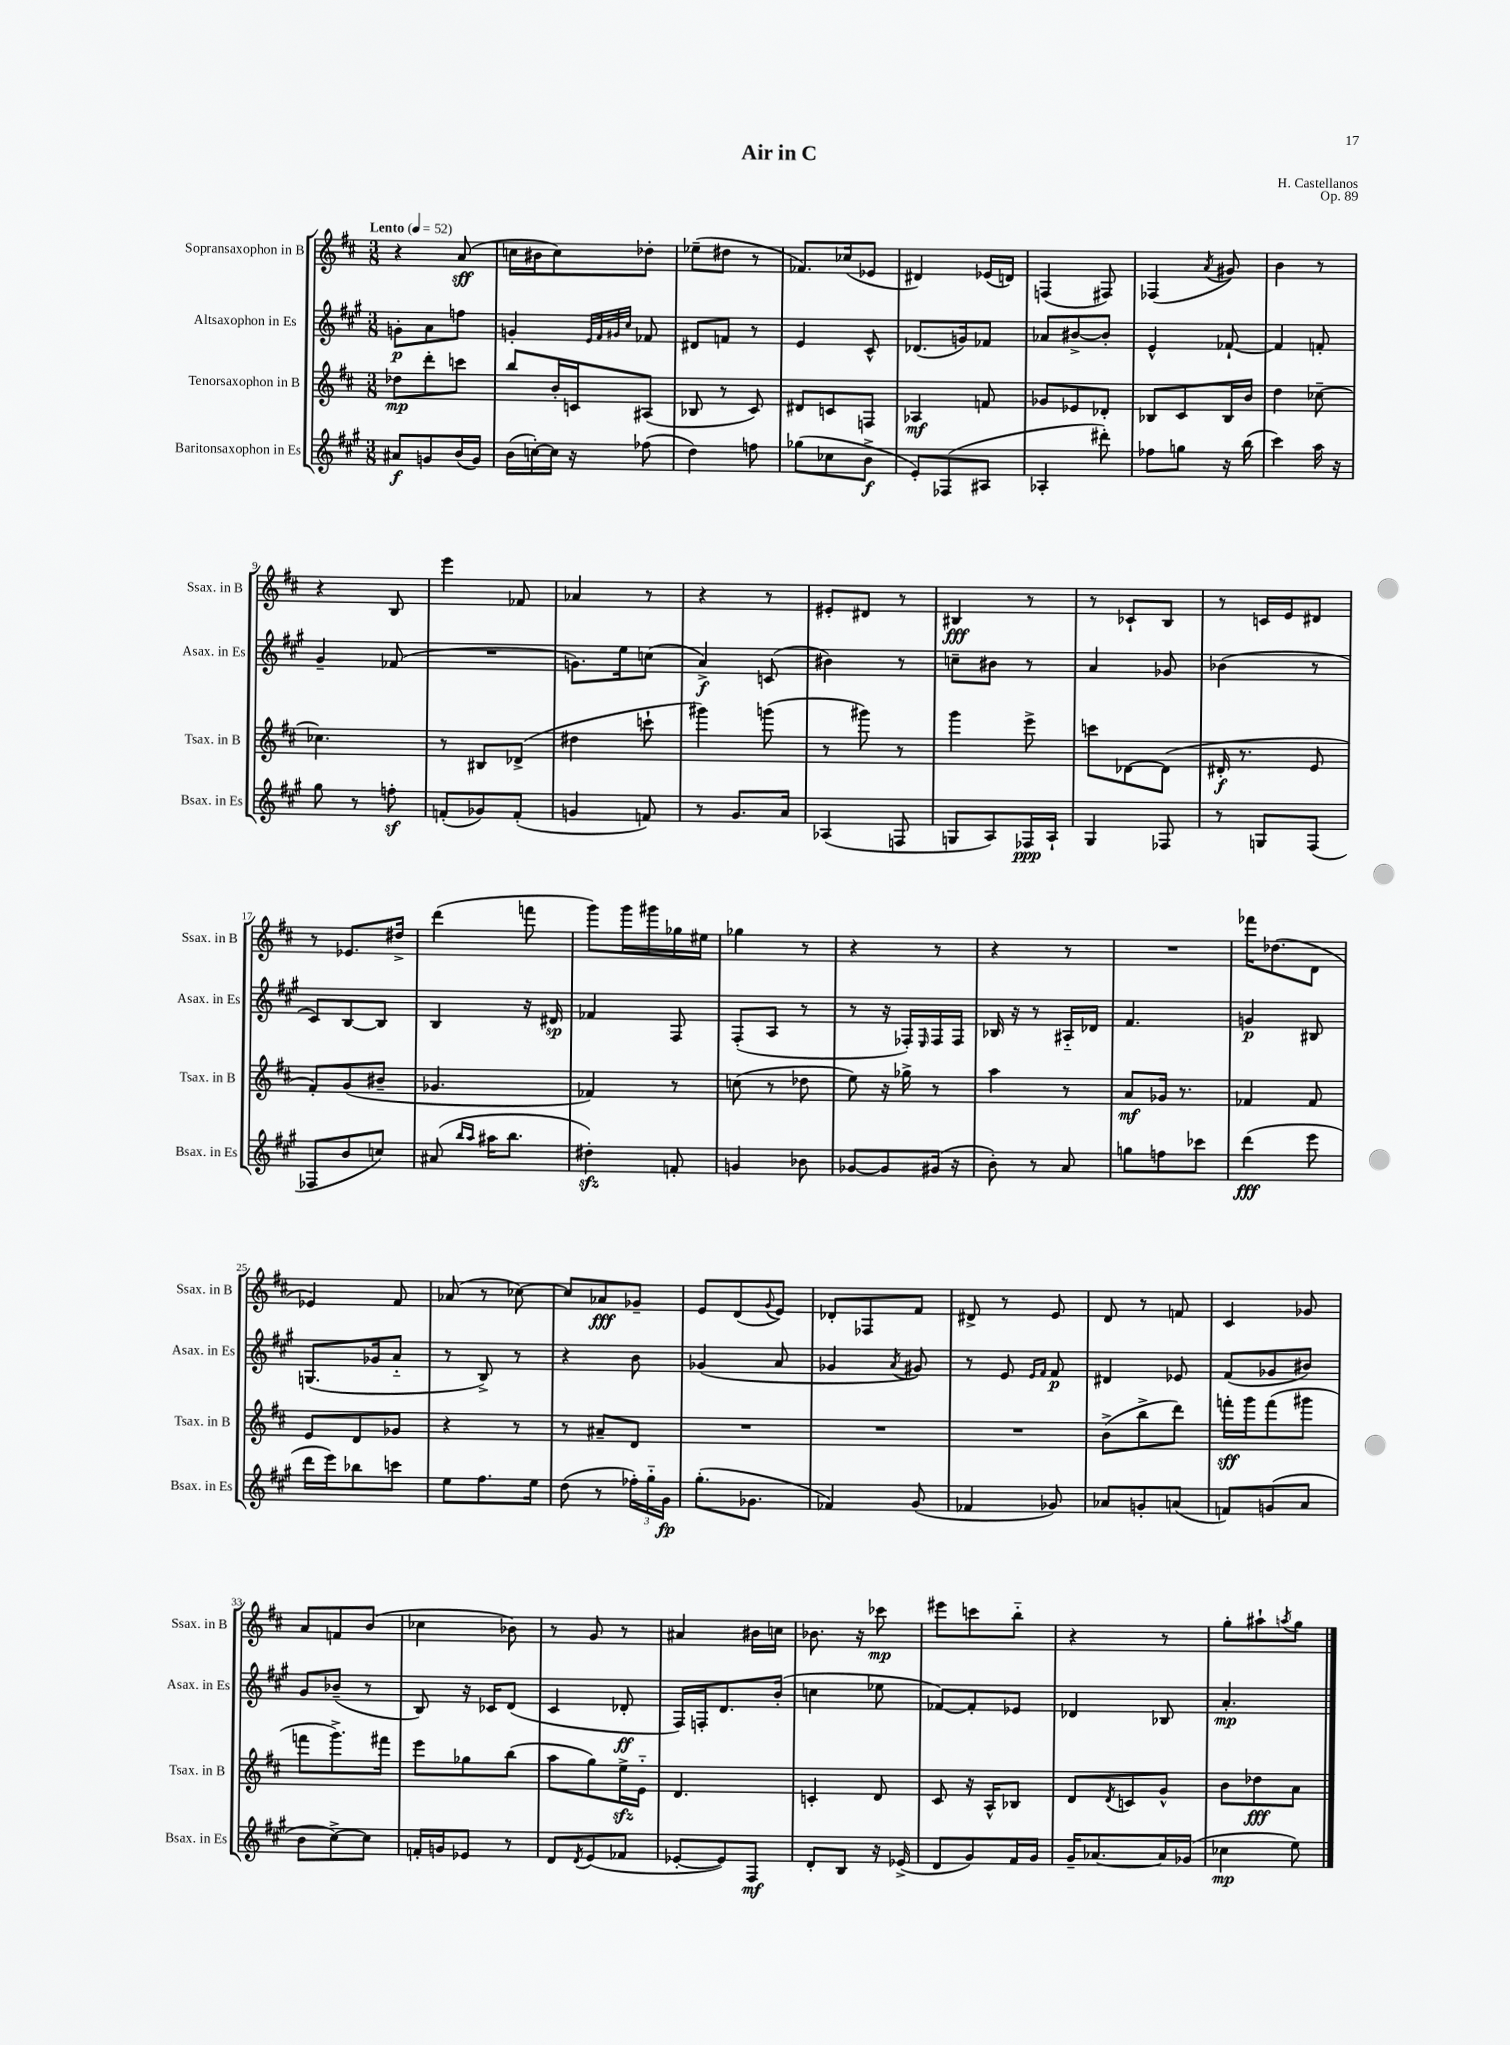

**kern	**kern	**kern	**kern
*staff4	*staff3	*staff2	*staff1
*clefG2	*clefG2	*clefG2	*clefG2
*k[f#c#g#]	*k[f#c#]	*k[f#c#g#]	*k[f#c#]
*M3/8	*M3/8	*M3/8	*M3/8
*MM52	*MM52	*MM52	*MM52
8a#/L	8dd-\L	8g'\L	4r
8g/	8ddd'\	8a\	.
(16b/L	8ccc\J	8ff\J	(8a/
16g/JJ)	.	.	.
=	=	=	=
(16b\LL	8bb/L	4g'/	16cc\LL
[16cc'\)	.	.	16b#\J
16cc\]JJ	16b'/L	.	8cc\)
16r	16c/J	.	.
.	.	32qqe/LLL	.
.	.	32qqf#/	.
.	.	32qqg#/	.
.	.	32qqcc#/JJJ	.
(8ff-\	(8A#/J	8f-/	8dd-'\J
=	=	=	=
4dd\)	8B-/	8d#/L	(8ee-~\L
.	8r	8f/J	8dd#\J
8ff\	8c#/)	8r	8r
=	=	=	=
(8gg-\L	8d#/L	4e/	8.f-/L)
8cc-\	8c/	.	.
.	.	.	(16cc-/k
8b^\J	8F/J	8c#^^/	8e-/J
=	=	=	=
8e'/L)	4A-/	(8.d-/L	4d#/)
(8F-/	.	.	.
.	.	16g/k)	.
8A#/J	8f/	8f-/J	(16e-/LL
.	.	.	16d/JJ)
=	=	=	=
4A-'/	8g-/L	8a-/L	(4F/
.	8e-/	[8b#^/	.
8ddd#'\)	8d-'/J	8b#'/]J	8F#/)
=	=	=	=
8ff-\L	8B-/L	4e^^/	(4F-/
8gg\J	8c#/	.	.
.	.	.	8qa/
16r	16B-/L	[8f-`/	8g#/)
(16bb\	16b/JJ	.	.
=	=	=	=
4ccc#\)	4dd\	4f-/]	4b\
16aa\	[8cc-~\	8f'/	8r
16r	.	.	.
=	=	=	=
8gg#\	4.cc-\]	4g#~/	4r
8r	.	.	.
8ff'\	.	(8f-/	8B/
=	=	=	=
(8f'/L	8r	4.r	4eee\
8g-/)	8B#/L	.	.
(8f'/J	(8d-^/J	.	8f-/
=	=	=	=
4g/	4dd#\	8.g\L)	4a-/
.	.	16ee\k	.
8f/)	8ccc`\	(8cc\J	8r
=	=	=	=
8r	4ggg#\)	4a^/)	4r
8.g#/L	.	.	.
.	(8ggg\	(8c/	8r
16a/Jk	.	.	.
=	=	=	=
(4A-/	8r	4b#\)	8e#'/L
.	8ggg#\)	.	8d#/J
8F/	8r	8r	8r
=	=	=	=
8G/L	4ggg\	8cc~\L	4B#/
8A/)	.	8b#\J	.
16F-/L	8eee^\	8r	8r
16A`/JJ	.	.	.
=	=	=	=
4G#/	8ccc\L	4a/	8r
.	[8d-\	.	8c-`/L
8F-/	(8d-\]J	8g-/	8B/J
=	=	=	=
8r	16d#'/	(4b-\	8r
.	8.r	.	.
8G/L	.	.	16c/LL
.	.	.	16e/J
(8F#/J	8e/	8r	8d#/J
=	=	=	=
8F-/L	8f#'/L)	8c#/L)	8r
8b/	(8g/	[8B/	8.e-/L
8cc/J)	8b#~/J	8B/]J	.
.	.	.	16dd#^/Jk
=	=	=	=
(8a#/	4.g-/	4B/	(4ddd\
16qqbb/LL	.	.	.
16qqaa/JJ	.	.	.
16aa#\LK	.	.	.
8.bb\J	.	.	.
.	.	16r	8fff\
.	.	16d#/	.
=	=	=	=
4dd#'\)	4f-/)	4f-/	8ggg\L)
.	.	.	16ggg\L
.	.	.	16ggg#\
8f'/	8r	8F#/	16gg-\
.	.	.	16ee#\JJ
=	=	=	=
4g/	(8cc\	(8F#'/L	4gg-\
.	8r	8A/J	.
8b-\	8dd-\	8r	8r
=	=	=	=
[8g-/L	8ee\)	8r	4r
8g-/]	16r	16r	.
.	16gg-^\	16F-'/LL)	.
.	.	16qqE/	.
(16g#/Jk	8r	16F-/	8r
16r	.	16F-/JJ	.
=	=	=	=
8b'\)	4aa\	16B-/	4r
.	.	16r	.
8r	.	8r	.
8a/	8r	16A#'~/LL	8r
.	.	16d-/JJ	.
=	=	=	=
8gg\L	8a/L	4.f#/	4.r
8ff\	16g-/Jk	.	.
.	8.r	.	.
8ccc-\J	.	.	.
=	=	=	=
(4ddd\	4f-/	4g/	16fff-\LK
.	.	.	(8.dd-\
8eee\	8f-/	8B#/	8d\J
=	=	=	=
16ddd\LL	8e/L	(8.G/L	4e-/)
16eee\J)	.	.	.
8bb-\	8d/	.	.
.	.	16g-/k	.
8ccc\J	8g-/J	8a'~/J	8f#/
=	=	=	=
8ee\L	4r	8r	(8a-/
8.ff#\	.	8B^/)	8r
.	8r	8r	[8cc-\)
16ee\Jk	.	.	.
=	=	=	=
(8dd\	8r	4r	8cc-/]L
8r	8a#~/L	.	8a-/
24ff-'\LL)	8d/J	8b\	8g-~/J
24gg#'~\	.	.	.
24g#\JJ	.	.	.
=	=	=	=
(8.gg#'\L	4.r	(4g-/	8e/L
.	.	.	(8d/
8.g-\J	.	.	.
.	.	.	8qqg/
.	.	8a/	8e/J)
=	=	=	=
4f-/)	4.r	4g-/	8d-'/L
.	.	.	8F-/
.	.	8qa/	.
(8g#/	.	8g#/)	8f#/J
=	=	=	=
4f-/	4.r	8r	8d#^/
.	.	8e/	8r
.	.	16qqe/LL	.
.	.	16qqf#/JJ	.
8g-/)	.	8f#/	8e/
=	=	=	=
8a-/L	(8b^\L	4d#/	8d/
8g'/	8bb^\	.	8r
(8a/J	8ddd\J)	8e-/	8f/
=	=	=	=
8f/L)	16fff'\LL	(8f#/L	4c#/
.	16ggg\J	.	.
(8g/	(8fff\	8g-/	.
8a/J	8ggg#\J	8b#/J)	8g-/
=	=	=	=
8b\L	8fff\L	8g#/L	8a/L
[8cc#^\)	8.ggg^\)	(8b-~/J	8f/
8cc#\]J	.	8r	(8b/J
.	16fff#\Jk	.	.
=	=	=	=
16f'/LL	8eee\L	8B/)	4cc-\
16g/J	.	.	.
8e-/J	8gg-\	16r	.
.	.	16c-/LK	.
8r	(8bb\J	(8d/J	8b-\)
=	=	=	=
8d/L	8aa\L	4c#/	8r
8qd/	.	.	.
(8e/	8gg\)	.	8g/
8f-/J	16ee^\L	8d-'/	8r
.	16e'~\JJ	.	.
=	=	=	=
[8e-'/L	4.d/	16F#/LL)	4a#/
.	.	16F'/J	.
8e-/])	.	8.d/	.
8F#/J	.	.	16b#\LL
.	.	(16b'/Jk	16cc\JJ
=	=	=	=
8d'/L	4c'/	4cc\	8.b-\
8B/J	.	.	.
.	.	.	16r
16r	8d/	8ee-\	8ccc-\
(16e-^/	.	.	.
=	=	=	=
8d/L	8c#/	[8f-/L)	8eee#\L
8g#/)	16r	8f-'/]	8ccc\
.	16A^^/LK	.	.
16f#/L	8B-/J	8e-/J	8bb'~\J
16g#/JJ	.	.	.
=	=	=	=
16g#~/LK	8d/L	4d-/	4r
[8.a-/	.	.	.
.	8qd/	.	.
.	8c/	.	.
16a-/]L	8g^^/J	8B-/	8r
(16g-/JJ	.	.	.
=	=	=	=
4cc-\	8b\L	4.a'/	8gg'\L
.	8dd-\	.	8aa#`\
.	.	.	8qaa/
8ee\)	8a\J	.	8gg\J
==	==	==	==
*-	*-	*-	*-
